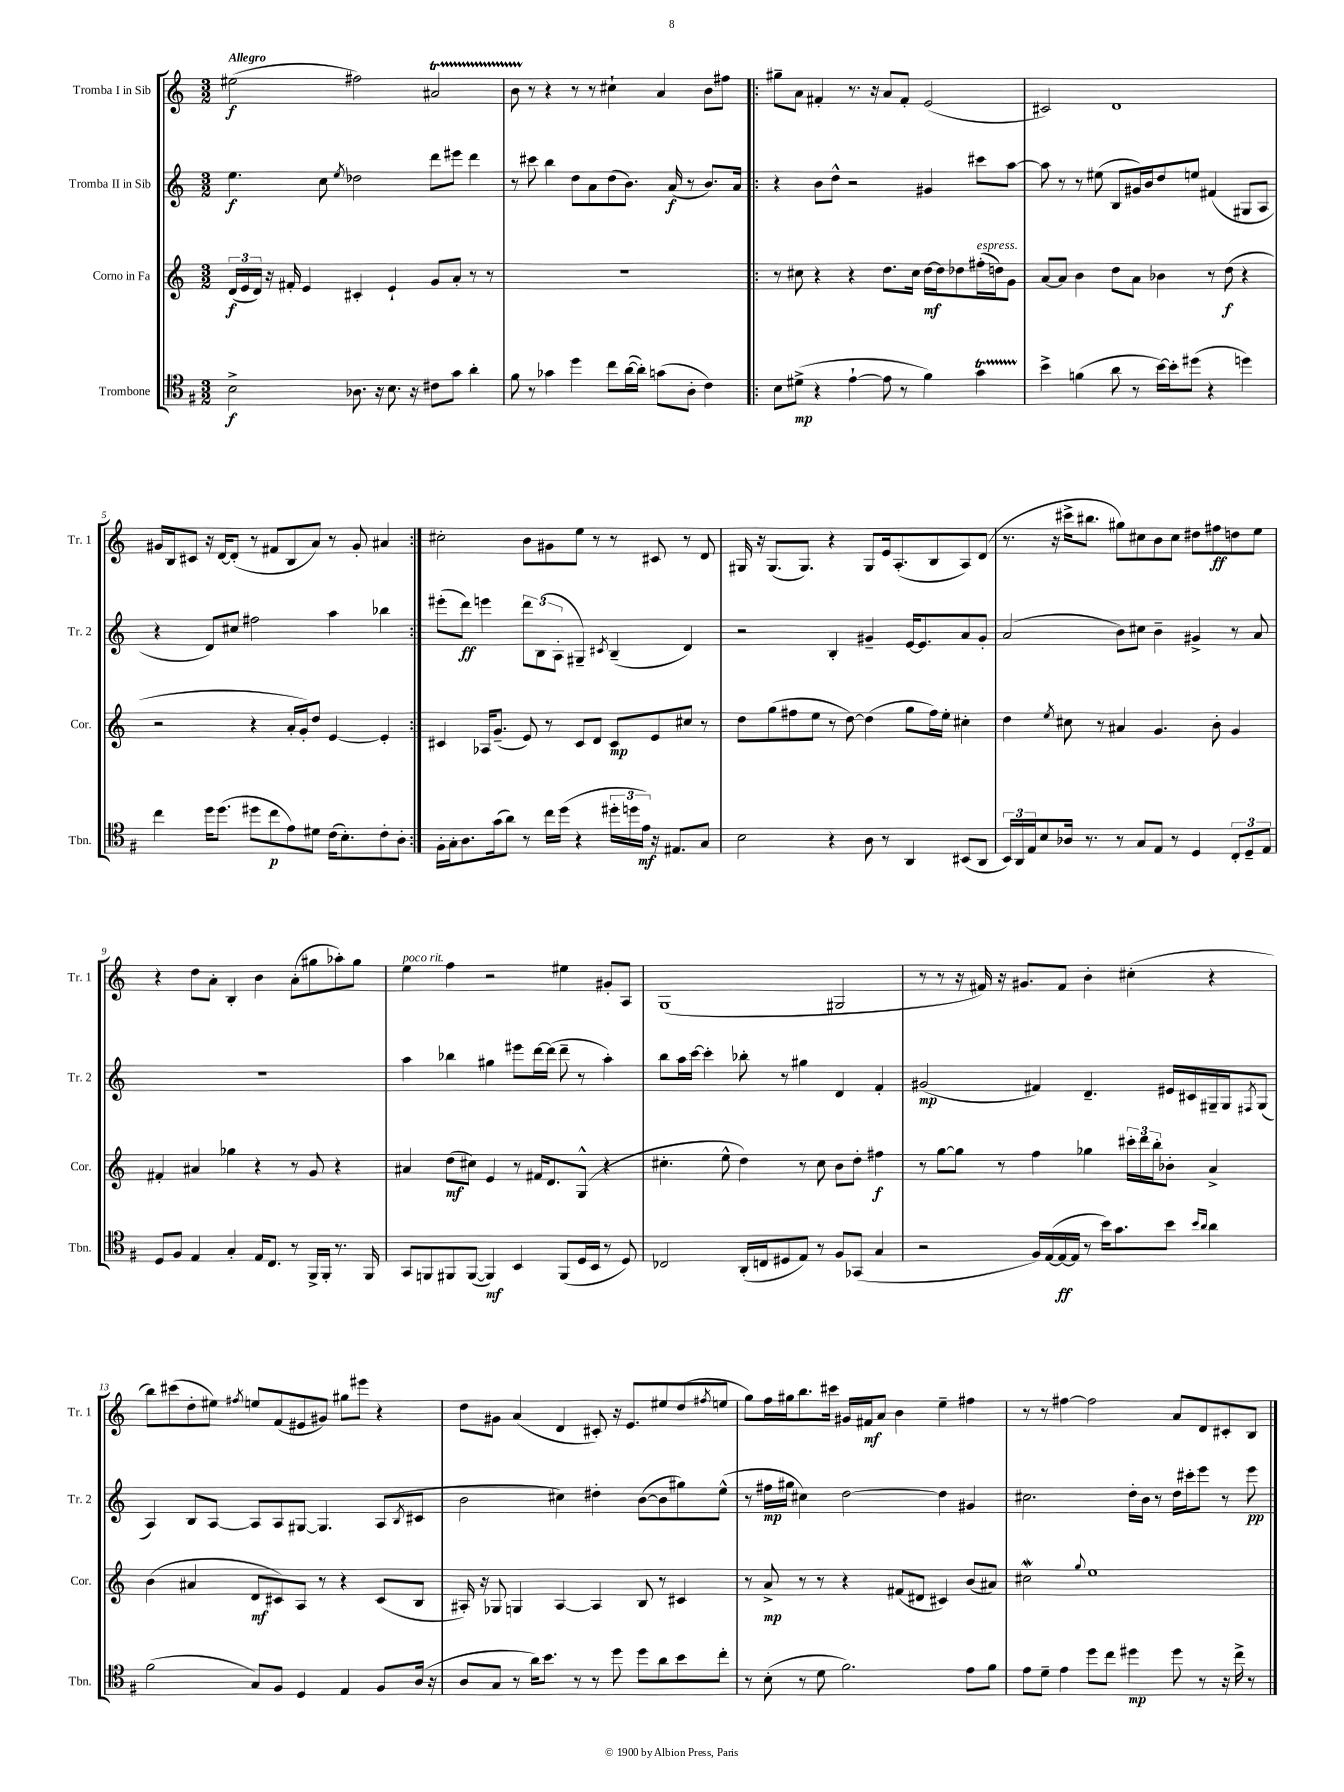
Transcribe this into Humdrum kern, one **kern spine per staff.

**kern	**kern	**kern	**kern
*staff4	*staff3	*staff2	*staff1
*clefC4	*clefG2	*clefG2	*clefG2
*k[f#]	*k[]	*k[]	*k[]
*M3/2	*M3/2	*M3/2	*M3/2
2B^	(24d	4.ee	(2ee#
.	24e	.	.
.	24d)	.	.
.	16r	.	.
.	16f#'	.	.
.	4e	.	.
.	.	8cc	.
.	.	8qee	.
8.A-	4c#'	2dd-	2ff#)
16r	.	.	.
8.B	4e`	.	.
16r	.	.	.
8c#	8g	8ddd	2a#
8g	8a'	8eee#	.
4a'	8r	4ddd	.
.	8r	.	.
=	=	=	=
8f#	1.r	8r	8b
8r	.	8ccc#	8r
4g-	.	4bb	4r
4dd	.	8dd	8r
.	.	8a	8r
8cc	.	(8dd	4cc#`
([16a	.	8.b)	.
16a'])	.	.	.
(8g	.	.	4a
.	.	(16a	.
8A'	.	8r	.
4c)	.	8.b)	8b
.	.	.	8ff#
.	.	16a	.
=!|:	=!|:	=!|:	=!|:
8B	8r	4r	8gg#~
(8d#^	8cc#	.	8a
4r	4r	8b	4f#'
.	.	8dd^^	.
[4e`	4r	2r	8.r
.	.	.	16r
8e]	8.dd	.	8a
8r	.	.	8f#'
.	16cc#	.	.
4f#)	[16dd	4g#	(2e
.	16dd]	.	.
.	8dd-	.	.
4g	(16ff#'	8ccc#	.
.	16dd)	.	.
.	8g	[8aa	.
=	=	=	=
4b^	[8a	8aa]	2c#)
.	8a]	8r	.
(4f	4b	8r	.
.	.	(8ee#	.
8a	8dd	8B	1d
8r	8a	16g#)	.
.	.	16b	.
[16b)	4b-	8dd	.
16b']	.	.	.
(8dd#	.	8ee	.
4r	8r	(4f#	.
.	(8dd	.	.
4dd)	4r	8G#	.
.	.	8A	.
=	=	=	=
4cc	2r	4r	16g#
.	.	.	16B
.	.	.	8c#
16dd	.	8d)	16r
(8.dd	.	.	[16d
.	.	8cc#	(8d']
8dd#	4r	2ff#	8r
8cc	.	.	8f#
8e)	16a'	.	8B
.	16g')	.	.
8d#	8dd	.	8a)
(16c	[4e	4aa	8r
8.B')	.	.	.
.	.	.	8g#'
8c'	4e']	4bb-	4a#
8A'	.	.	.
=:|!	=:|!	=:|!	=:|!
16F#'	4c#	(8eee#'	2cc#'
16G'	.	.	.
8.A	.	8ddd)	.
.	16A-	4eee	.
(16g	(8.g~	.	.
8a)	.	.	.
8r	8e)	12ddd	8b
.	.	(12B	.
16cc	8r	.	8g#
.	.	12A'	.
(16dd	.	.	.
4r	8c#	4G#~)	8ee
.	8d	.	8r
.	.	8qc#	.
24dd#'	8c#	(4B~	8r
24dd	.	.	.
24e)	.	.	.
16r	8e	.	8c#
8.E#	.	.	.
.	8cc#	4d)	8r
8G	8r	.	8d
=	=	=	=
2B	8dd	2r	16G#
.	.	.	16r
.	(8gg	.	(8.G#
.	8ff#	.	.
.	.	.	8.G#)
.	8ee	.	.
4r	8r	4B'	4r
.	[8dd)	.	.
8A	(4dd]	4g#~	8G#
8r	.	.	16e
.	.	.	(8.A'
4AA	8gg	[16e	.
.	.	8.e]	.
.	16ff#)	.	8B
.	16ee'	.	.
(8BB#	4cc#'	8a	8A)
8AA	.	8g#'	(8d
=	=	=	=
24BB)	4dd	(2a	8.r
24AA	.	.	.
24E	.	.	.
8B	.	.	.
.	.	.	16r
.	8qee	.	.
16A-	8cc#	.	16ccc#^
8.r	.	.	8.bb#
.	8r	.	.
8r	4a#	8b)	8gg#)
8G	.	8cc#	8cc#
8E	4.g	4b~	8b
8r	.	.	8cc#
4D	.	4g#^	8dd#
.	8b'	.	8ff#
12C'	4g	8r	8dd
12D~	.	.	.
.	.	8a	8ee
12E	.	.	.
=	=	=	=
8D	4f#'	1.r	4r
8F#	.	.	.
4E	4a#	.	8dd
.	.	.	8a'
4G'	4gg-	.	4B'
16E	4r	.	4b
8.C	.	.	.
8r	8r	.	(8a'
16FF#^	8g	.	8gg#
16FF#'	.	.	.
8.r	4r	.	8aa-')
.	.	.	8gg#
16FF#	.	.	.
=	=	=	=
8GG	4a#	4aa	4ee
8FF	.	.	.
8FF#	(8dd	4bb-	4ff
([8FF#	8cc#)	.	.
4FF#])	4e	4gg#	2r
4BB	8r	8eee#	.
.	16f#	[16ddd	.
.	8.d	(16ddd]	.
(8FF#	.	8ddd~	4ee#
16D	(8G^^	8r	.
16BB	.	.	.
8r	4r	4aa')	8g#'
8D)	.	.	8A
=	=	=	=
2C-	4.cc#'	8bb	(1G
.	.	16aa	.
.	.	[16ccc	.
.	.	4ccc']	.
.	8ee^^	.	.
(16AA'	4dd)	8bb-'	.
16C	.	.	.
8D#	.	8r	.
8E)	8r	4gg#	.
8r	8cc#	.	.
8F#	8b	4d	2G#
(8GG-	8dd'	.	.
4G	4ff#	4f'	.
=	=	=	=
2r	8r	(2g#	8r
.	[8gg	.	8r
.	8gg]	.	16r
.	.	.	16f#)
.	8r	.	16r
.	.	.	8.g#
16F#)	4ff	4f#)	.
([16E	.	.	.
16E_	.	.	8f#
16E]	.	.	.
8r	4gg-	4.d~	4b'
16b)	.	.	.
8.g	.	.	.
.	24ccc#'	.	(4cc#'
.	24ddd	.	.
.	24bb'	.	.
8b	8b-'	16e#	.
.	.	16c#	.
16qqb	.	.	.
16qqa	.	.	.
4a	4a^	16G#~	4r
.	.	16G#	.
.	.	8qF#	.
.	.	(8G#	.
=	=	=	=
(2f#	(4b	4A)	8bb)
.	.	.	(8ccc#
.	4a#	8B	8dd'
.	.	[8A	8ee#)
.	.	.	8qff#
8G)	8d	8A]	8ee
8F#	8c#)	8A	(8f
4D	8A	[8G#	8e#
.	8r	4.G#]	8g#)
4E	4r	.	8gg#
.	.	.	8eee#
8F#	(8c#	(8A	4r
.	.	8qB	.
(16A	8B	8c#	.
16r	.	.	.
=	=	=	=
8A	16A#')	2b	8dd
.	16r	.	.
8G	8G-	.	8g#
8r	4G	.	(4a
16a)	.	.	.
8.b	.	.	.
.	[4A#	4cc#)	4d
8r	.	.	.
8r	4A#]	4dd#'	8c#')
8dd	.	.	16r
.	.	.	8.e
8dd	8B	([8b	.
8a	8r	8b]	8ee#
8b	4c#	8gg#)	(8dd
.	.	.	8qff#
8cc'	.	(8ee^^	8ee
=	=	=	=
8r	8r	8r	8gg)
(8B'	8a^	16ff#	16ff
.	.	16gg#	16gg#
8r	8r	4cc#)	8.bb
8d	8r	.	.
.	.	.	16ccc#
2.f#)	4r	[2dd	16g#
.	.	.	16f#
.	.	.	8a
.	(8f#	.	4b
.	8d#	.	.
.	4c#)	4dd]	4ee~
8e	(8b	4g#	4ff#
8f#	8a#)	.	.
=	=	=	=
8e	2cc#	2.cc#	8r
8d~	.	.	8r
4e	.	.	[4ff#
.	8qqgg	.	.
8dd	1ee	.	2ff#]
8cc	.	.	.
4dd#	.	16dd'	.
.	.	16b	.
.	.	8r	.
8dd#	.	16dd	8a
.	.	16ccc#'	.
8r	.	8eee	8d
16r	.	8r	8c#'
16cc^	.	.	.
8r	.	8eee	8B
==	==	==	==
*-	*-	*-	*-
